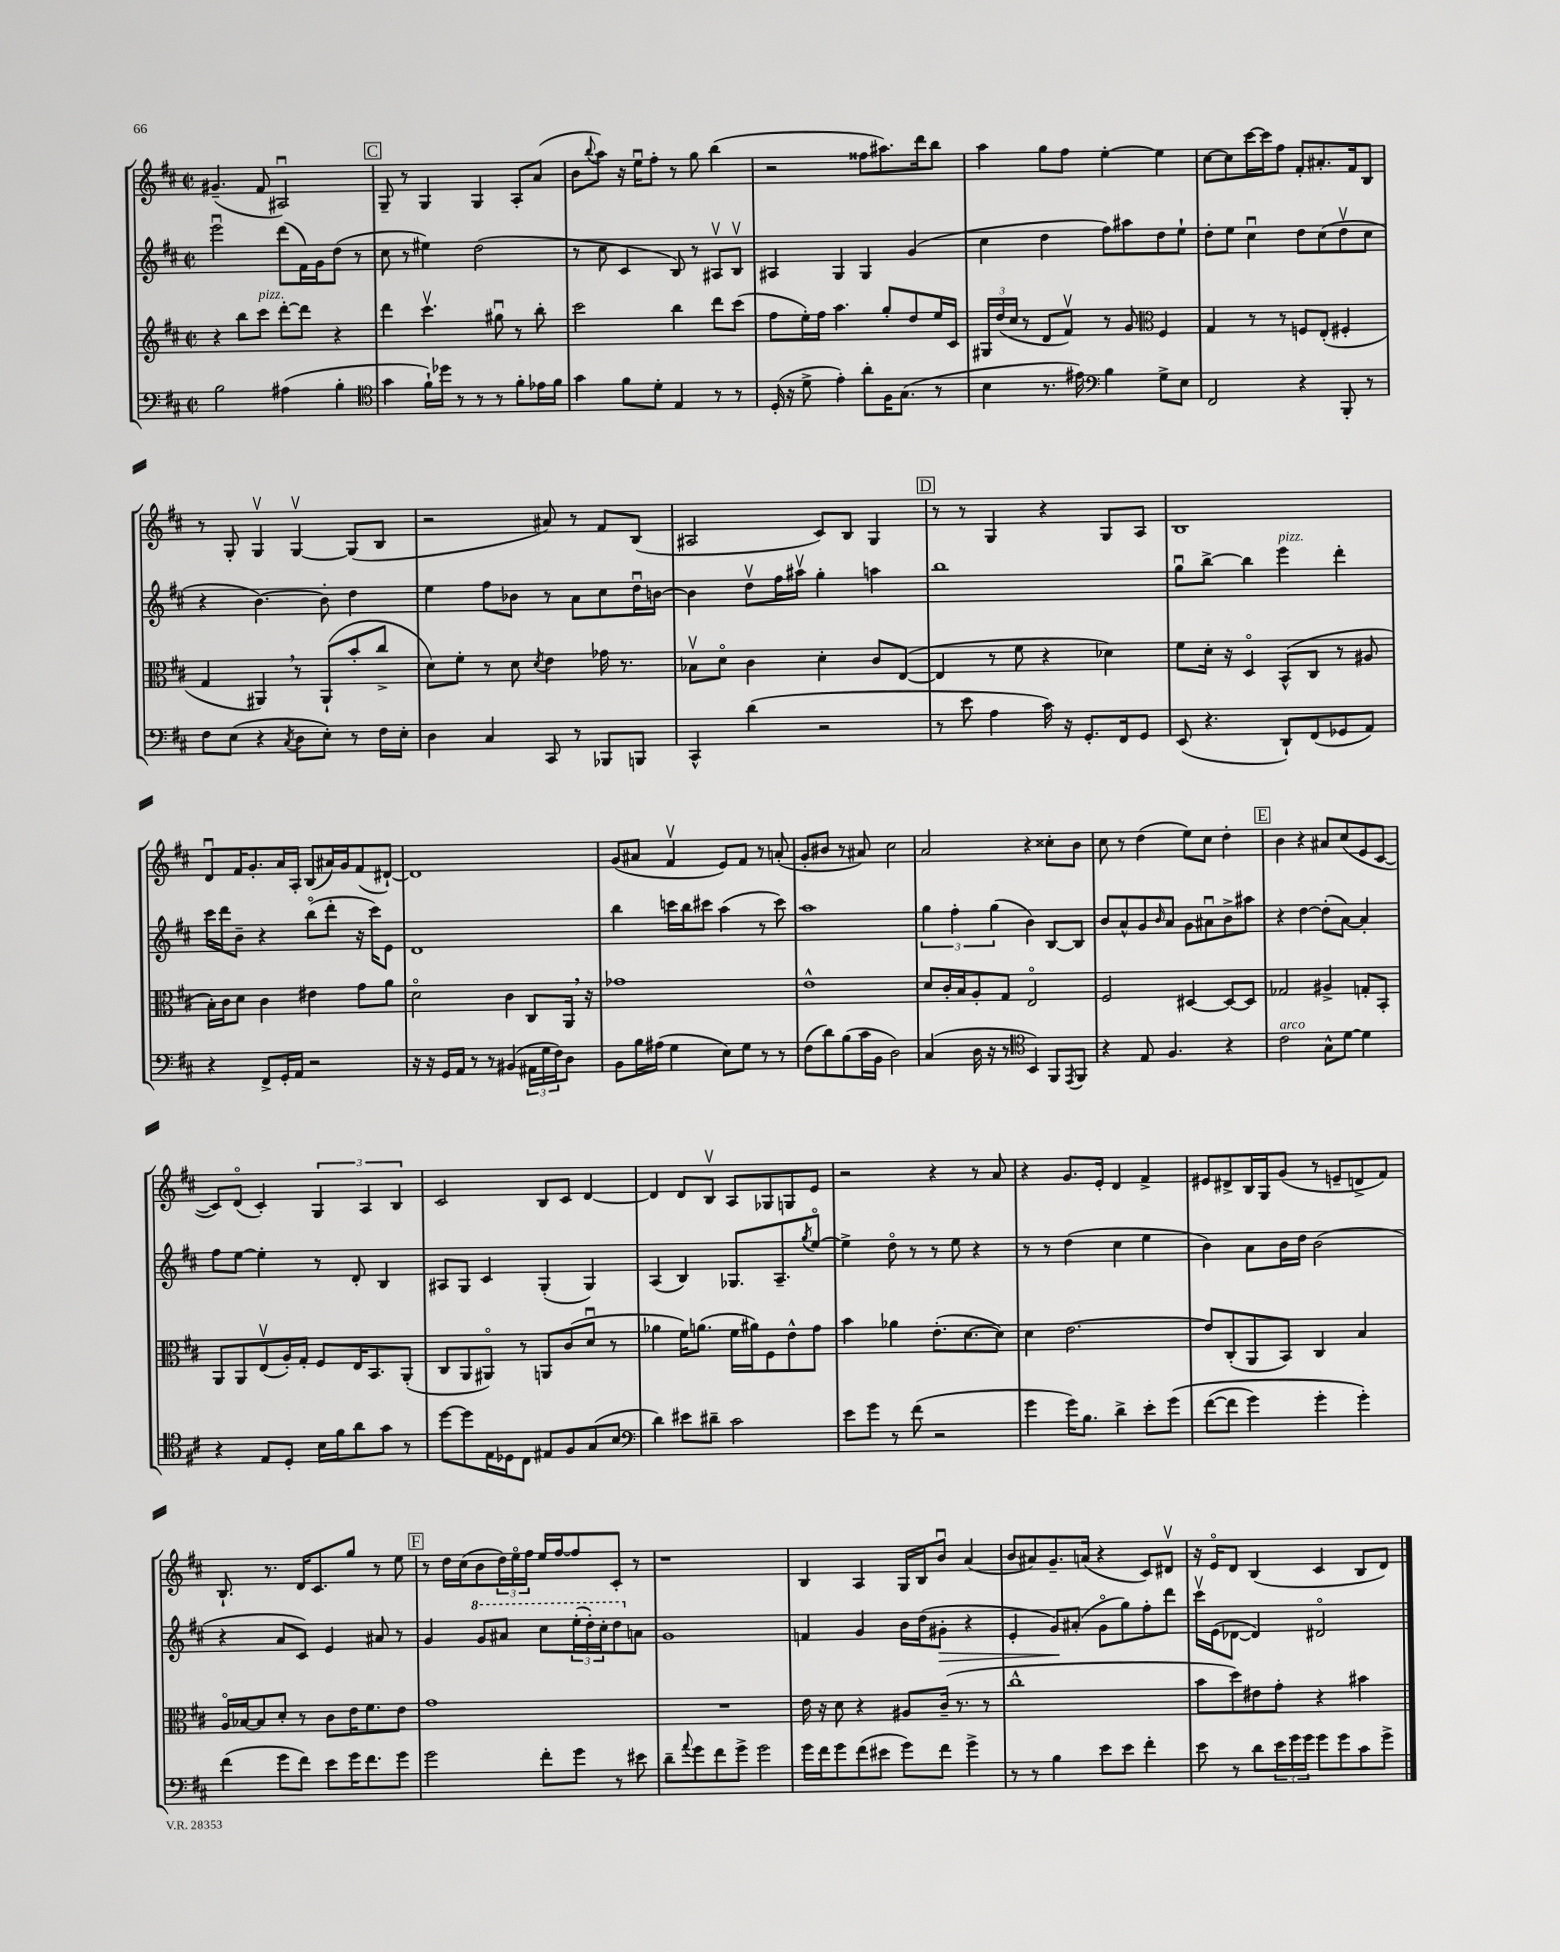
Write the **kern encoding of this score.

**kern	**kern	**kern	**kern
*staff4	*staff3	*staff2	*staff1
*clefF4	*clefG2	*clefG2	*clefG2
*k[f#c#]	*k[f#c#]	*k[f#c#]	*k[f#c#]
*M2/2	*M2/2	*M2/2	*M2/2
*met(c|)	*met(c|)	*met(c|)	*met(c|)
2B	4r	2eeeu	(4.g#~
.	8bb	.	.
.	8ccc#	.	8f#
(4A#	[8ddd'	(8ddd	2A#u)
.	8ddd]	16f#)	.
.	.	16g	.
4B'	4r	(8dd	.
.	.	8r	.
=	=	=	=
*clefC4	*	*	*
4g	4ddd	8cc#	8G~
.	.	8r	8r
16f#`)	4.ccc#v	4ee#)	4G
16dd-	.	.	.
8r	.	.	.
8r	.	(2dd	4G
8r	8gg#u	.	.
8f#'	8r	.	8A'
16e-	8bb'	.	(8a
16f#	.	.	.
=	=	=	=
4g	2ccc#	8r	8b
.	.	.	8qqbb
.	.	8cc#	8aa)
8f#	.	4c#	16r
.	.	.	16eeu
8d'	.	.	8ff#'
4E	4bb	8B)	8r
.	.	8r	8gg
8r	8ddd	8A#v	(4bb
8r	(8ccc#	8Bv	.
=	=	=	=
(16D'	8ff#	4A#	2r
16r	.	.	.
8d^	16ee')	.	.
.	16ff#	.	.
4e')	4.aa	4G	.
8a'	.	4G	8ff##
16F#	8gg'	.	8.aa#)
(8.G	.	.	.
.	8dd	(4g	.
.	.	.	16ddd
8r	16ee	.	8bb
.	16c#	.	.
=	=	=	=
4B	24G#	4cc#	4aa
.	(24dd	.	.
.	24cc#	.	.
.	8r	.	.
8.r	8d	4dd	8gg
.	8f#v)	.	8ff#
16e#)	.	.	.
*clefF4	*	*	*
4B	8r	8ff#)	[4ee'
.	8g	8aa#	.
*	*clefC3	*	*
8G^	4F#	8dd	4ee]
8E	.	8ee`	.
=	=	=	=
2FF#	4G	8dd'	[8cc#
.	.	8ee	8cc#]
.	8r	4cc#u	[16ccc#
.	.	.	16ccc#]
.	8r	.	8ff#
4r	8F	8dd	8f#'
.	(8E'	(8cc#	8.a#'
8BBB'	4F#'	8ddv	.
.	.	.	16f#
8r	.	8cc#	8B
=	=	=	=
8F#	4G	4r	8r
(8E	.	.	8G'
4r	4AA#)	[4.b)	4Gv
8qC#	.	.	.
8D	8r	.	[4Gv
8E')	(8AA#`	8b']	.
8r	8b'	4dd	(8G]
16F#	8cc#^	.	8B
16E'	.	.	.
=	=	=	=
4D	8d)	4ee	2r
.	8f#'	.	.
4C#	8r	8ff#	.
.	8d	8b-	.
.	8qd	.	.
8CC#	4e	8r	8a#)
8r	.	8a	8r
8BBB-	16g-	8cc#	8f#
.	8.r	.	.
8BBB	.	16ddu	(8B
.	.	[16b	.
=	=	=	=
4CC#^^	8B-v	4b]	2A#
.	8do	.	.
(4d	4c#	8ddv	.
.	.	16ff#	.
.	.	16aa#v	.
2r	4d'	4gg'	8c#)
.	.	.	8B
.	8c#	4aa	4G
.	([8E	.	.
=	=	=	=
8r	4E]	1bb	8r
8e	.	.	8r
4A	8r	.	4G
.	8f#	.	.
16c#)	4r	.	4r
16r	.	.	.
8.GG'	.	.	.
.	4d-)	.	8G
16FF#	.	.	.
8GG	.	.	8A
=	=	=	=
(8EE	8f#	8ggu	1B
4.r	16d'	[8bb^	.
.	16r	.	.
.	4Do	4bb]	.
8DD`)	(8BB^^	4eee	.
(8FF#	8C#	.	.
8GG-	8r	4ddd'	.
8AA)	8A#	.	.
=	=	=	=
4r	16B')	16ccc#	8du
.	16c#	16ddd	.
.	8d	8b~	16f#
.	.	.	8.g'
8FF#^	4c#	4r	.
16GG'	.	.	16a
16AA	.	.	16A'
2r	4e#	(8bbo	(8B
.	.	8ddd'	16a#)
.	.	.	16g
.	8g	16r	(8f#
.	.	16ccc#)	.
.	8a	8e	[8d#`)
=	=	=	=
16r	2do	1d	1d#]
16r	.	.	.
16GG	.	.	.
16AA	.	.	.
8r	.	.	.
8r	.	.	.
(4BB#	4c#	.	.
24AA#	8C#	.	.
24G	.	.	.
24F#)	.	.	.
8D	16AA	.	.
.	16r	.	.
=	=	=	=
8BB	1g-	4bb	(8g
16B	.	.	8a#
(16A#	.	.	.
4G	.	16ccc	4f#v
.	.	16bb	.
.	.	8ccc#	.
8E)	.	(4aa	8e)
8G	.	.	8f#
8r	.	8r	8r
8r	.	8ccc#)	(8a'
=	=	=	=
(8F#	1e^^	1aa	8g'
8d)	.	.	8b#
(8B	.	.	8r
16c#	.	.	8a#)
16BB	.	.	.
2D)	.	.	2cc#
=	=	=	=
(4C#	8d	6gg	2a
.	16c#'	.	.
.	.	6ff#'	.
.	16B	.	.
16D	8A'	.	.
16r	.	.	.
.	.	(6gg	.
8r	8G	.	.
*clefC4	*	*	*
4BB)	2Eo	4b)	4r
8FF#	.	[8B	8cc##'
8qEE	.	.	.
8FF#	.	8B]	8b
=	=	=	=
4r	2F#	8b	8cc#
.	.	8a^^	8r
8E	.	8g	(4dd
.	.	16qqb	.
4.F#	.	8a	.
.	[4D#	8g	8ee)
.	.	8a#u	8cc#
4r	8D#_	8b^	4dd'
.	8D#]	8aa#	.
=	=	=	=
2c#	2G-	4r	4b
.	.	[4dd	4r
8G^^	4A#^	(8dd']	8a#
[8d	.	[8a)	(8cc#
4d]	8G'	4a']	8e
.	8BB'	.	[8c#
=	=	=	=
4r	8AA	8ff#	8c#])
.	8AA	[8ee	(8do
8E	(8Ev	4ee']	4c#')
8D'	16A')	.	.
.	16G'	.	.
16B	8F#	8r	6G
16f#	.	.	.
8a	16E	8d'	.
.	.	.	6A
.	8.BB	.	.
8g	.	4B	.
.	.	.	6B
8r	(8AA'	.	.
=	=	=	=
[8dd	8C#	8A#	2c#
8dd]	8AA	8G	.
16E	8AA#o)	4c#	.
16D-	.	.	.
8C#	8r	.	.
8E#	8AA	(4G'	8B
8F#	(8c#	.	8c#
(8G	8du	4G)	[4d
8B	8r	.	.
=	=	=	=
*clefF4	*	*	*
4d)	4a-	(4A	4d]
8e#	16f#)	4B)	8d
.	(8.a	.	.
8d#~	.	.	8Bv
2c#	16f#	8.G-	8A
.	16a#)	.	.
.	8F#	.	8G-
.	.	8.A~	.
.	8e^^	.	8G
.	.	8qgg	.
.	8g	[8eeo	8e
=	=	=	=
8e	4b	4ee^]	2r
8g	.	.	.
8r	4a-	8ddo	.
(8f#	.	8r	.
2r	(8.e'	8r	4r
.	.	8ee	.
.	[8.d	.	.
.	.	4r	8r
.	8d])	.	8a
=	=	=	=
4g	4d	8r	4r
.	.	8r	.
16g)	[2.e	(4dd	8.g
8.B	.	.	.
.	.	.	16e'
4d^	.	4cc#	4d
8e'	.	4ee	4f#^
&(8g	.	.	.
=	=	=	=
([8f#	8e]	4b)	8e#
8f#]	(8C#'	.	8d#^
4g)	8AA	8a	16B
.	.	.	16G
.	8BB)	16b	(8g
.	.	16dd	.
4g'	4C#	(2b	8r
.	.	.	8e~
4g'&)	4B	.	8d^
.	.	.	8f#)
=	=	=	=
(4f#	16Ao	4r	8.B`
.	[16B-	.	.
.	8B-]	.	.
.	.	.	8.r
8g	8d'	8a	.
8f#)	8r	8c#)	16d
.	.	.	8.c#
8e	8c#	4e	.
16g	16e	.	8gg
8.f#	8.f#	.	.
.	.	8a#	8r
8g	8e	8r	8ee
=	=	=	=
2g	1g	4g	8r
.	.	.	16dd
.	.	.	(16cc#
.	.	8gg	8b
.	.	8aa#	24dd)
.	.	.	24eeo
.	.	.	24ff#
8f#'	.	8ccc#	16ee
.	.	.	[16ff#
8g	.	(24eee'	8ff#]
.	.	24ddd')	.
.	.	24ccc#'	.
8r	.	8ddd	8c#'
8e#	.	8a	8r
=	=	=	=
8d~	1r	1g	1r
8qqa	.	.	.
8g	.	.	.
8f#	.	.	.
8g^	.	.	.
2g	.	.	.
=	=	=	=
16g	16e	4f	4B
16f#	16r	.	.
8g	8d	.	.
(8f#	4r	4g	4A
8e#	.	.	.
8g)	8A#	16b	16G
.	.	(16dd	16B
8f#	(16c#~	8g#'	8bu
.	8.r	.	.
4g^	.	4r	(4a
.	8r	.	.
=	=	=	=
8r	1cc#^^	4e'	8b
8r	.	.	8a#)
4B	.	8g)	8.g~
.	.	(8a#'	.
.	.	.	(16a
8e	.	8go	4r
8e	.	8gg)	.
4f#'	.	8ff#'	8c#)
.	.	8ddd	8d#v
=	=	=	=
8e	8b	16ccc#v	16r
.	.	(16e	16eo
8r	8dd)	[8d-	8d
8d	8e#	4d-])	(4B
24e	8g'	.	.
24g	.	.	.
24g	.	.	.
8g	4r	2d#o	4c#
8g	.	.	.
8c#	4b#	.	8B
8g^	.	.	8d)
==	==	==	==
*-	*-	*-	*-
